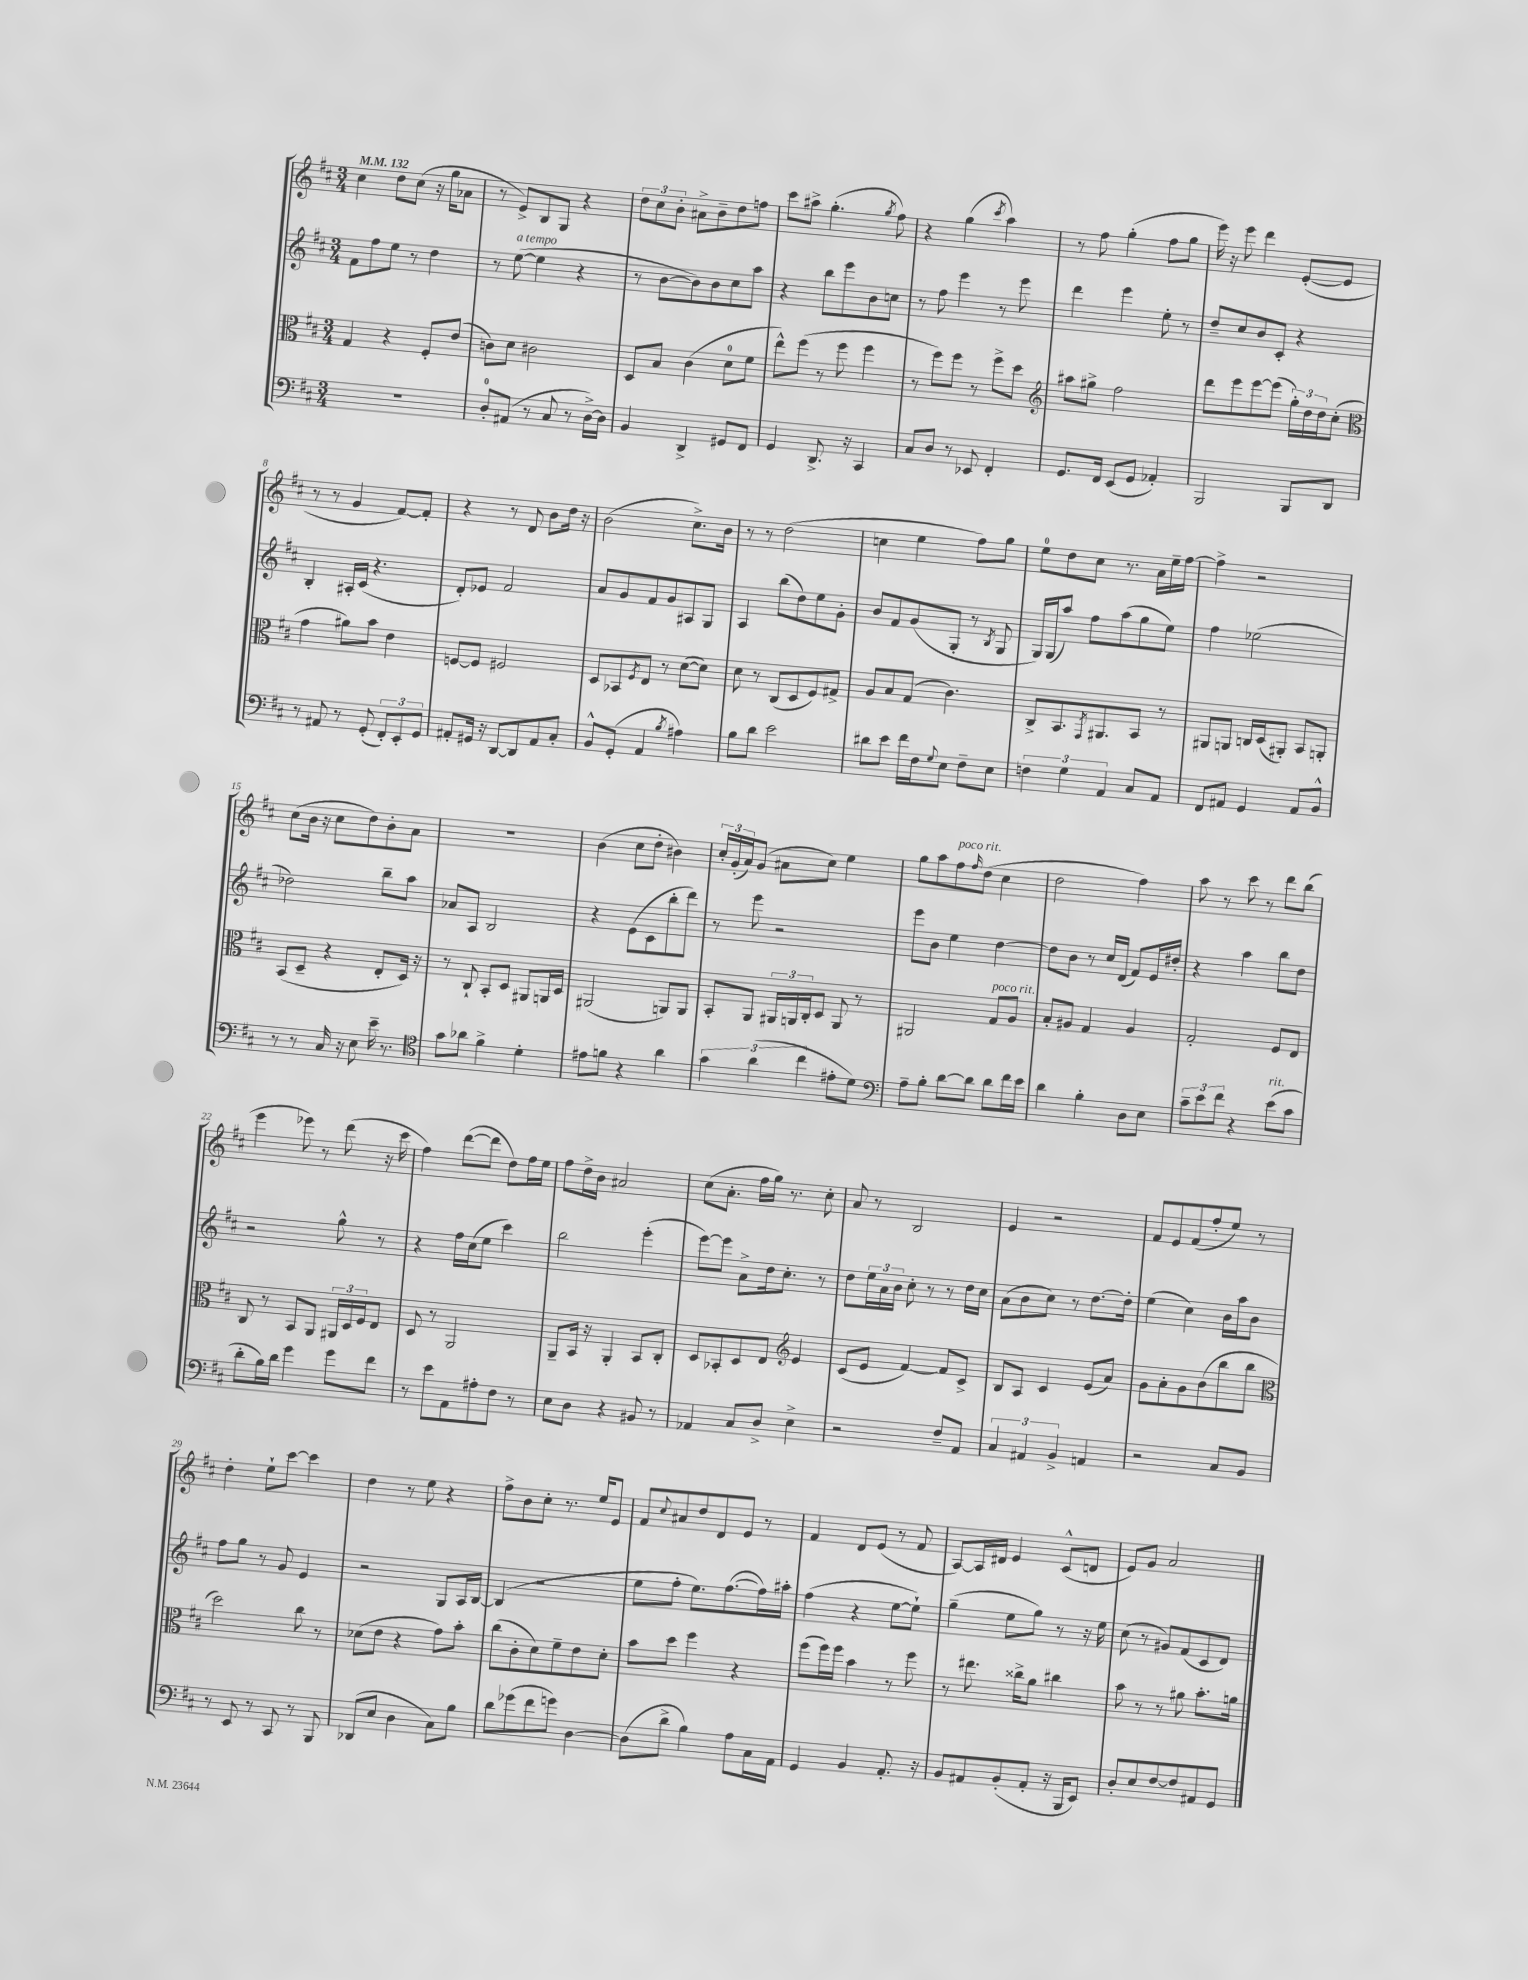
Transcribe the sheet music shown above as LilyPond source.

<<
\new StaffGroup <<
\new Staff = "s0" {
    \clef treble \key d \major \numericTimeSignature \time 3/4 \tempo 4 = 132
    cis''4 d''8 cis''8( r16 g''16 aes'8 |
    r8 e'8->) b8 g8 r4 |
    \tuplet 3/2 { d''8 cis''8 b'8-. } ais'8-> b'8-- d''8 f''8 |
    cis'''8 ais''8-> g''4.-.( \acciaccatura { g''8 } fis''8) |
    r4 g''4( \acciaccatura { cis'''8 } a''4) |
    r8 fis''8 g''4-.( fis''8 g''8 |
    e'''16) r16 e'''8 d'''4 e'8~-.( e'8 |
    r8 r8 g'4 fis'8~) fis'8-. |
    r4 r8 d'8 b'8 d''16 r16 |
    b'2( cis''8.->) b'16 |
    r8 r8 d''2( |
    c''4 e''4 fis''8) g''8 |
    e''8-0 d''8 cis''8 r8. a'16 e''16-- fis''16~ |
    fis''4-> r2 |
    cis''8( b'16 r16 cis''8 d''8) b'8-. a'8 |
    r2. |
    b'4( cis''8 d''8-. bis'4) |
    \tuplet 3/2 { cis''16-. g'16-.( a'16) } g'8( ais'8 cis''8) e''4 |
    g''8 a''8 fis''8^\markup { \italic "poco rit." } \grace { fis''16 } d''8( cis''4 |
    d''2 fis''4) |
    a''8 r8 cis'''8 r8 d'''8 b''8( |
    e'''4 ees'''8) r8 d'''8( r16 cis'''16 |
    fis''4) d'''8~( d'''8 d''8) fis''16 e''16 |
    fis''8 d''16-> b'16 ais'2 |
    cis''8( a'8.-. fis''16 g''16) r8. cis''8-. |
    a'8 r8 b2 |
    e'4 r2 |
    fis'8 e'8 fis'8( fis''8-. e''8) r8 |
    d''4-. e''8-! cis'''8~ cis'''4 |
    d''4 r8 e''8 r4 |
    fis''8-> b'8 cis''8-. r8. e''16 e'8 |
    fis'8 \appoggiatura { cis''8 } ais'8 d''8 d'8 e'8 r8 |
    fis'4 d'8 e'8( r8 fis'8 |
    a8~) a16 dis'16 e'4 cis'8-^( d'8 |
    e'8) g'8 a'2 \bar "|." |
}
\new Staff = "s1" {
    \clef treble \key d \major \numericTimeSignature \time 3/4
    fis'8 fis''8 e''8 r8 d''4 |
    r8 e''8~^\markup { \italic "a tempo" }( e''4 r4 |
    r8 b'8~ b'8) b'8 cis''8 a''8 |
    r4 b''8 e'''8 b'8 c''8 |
    r8 fis''8 e'''4 r8 e'''8 |
    d'''4 e'''4 e''8-. r8 |
    d''8-- cis''8 b'8 cis'8-. r4 |
    b4-. ais16-. cis'16( r4. |
    d'8-.) ees'8 fis'2 |
    a'8 g'8 fis'8 g'8 ais8 g8 |
    a4 b''8( d''8) e''8 g'8-. |
    b'8 fis'8 g'8( g8-. r8 \acciaccatura { b8 } g8 |
    g16) g16( a''8) fis''8 a''8( g''8 e''8) |
    fis''4 ees''2( |
    des''2) b''8-- a''8 |
    aes'8 a8 b2 |
    r4 e'8( cis'8 b''8-. d'''8) |
    r8 e'''8 r2 |
    e'''8 b'8 e''4 d''4~ |
    d''8 b'8 r8 cis''16 d'16( fis'8) e'16 dis''16-. |
    r4 a''4 b''8 d''8 |
    r2 g''8-^ r8 |
    r4 fis''16 cis''16( e''8 cis'''4) |
    b''2 e'''4-.( |
    e'''8~) e'''8 a'8-> d''16 cis''8.-. r8 |
    d''8 \tuplet 3/2 { e''16 a'16 b'16 } cis''8-. r8 r8 d''16 cis''16 |
    a'8( b'8 cis''8) r8 d''8.~ d''16-. |
    e''4( cis''4) b'16 a''16 b'8 |
    fis''8 g''8 r8 g'8 e'4 |
    r2 g8 a16 b16~ |
    b4( r2 |
    e''8 fis''8-. e''8.) fis''8.~( fis''16) ais''16-. |
    fis''4( r4 e''8~ e''8-!) |
    g''4--( e''8 g''8) r8 r16 e''16 |
    cis''8( r8 gis'8) fis'8( cis'8 d'8) \bar "|." |
}
\new Staff = "s2" {
    \clef alto \key d \major \numericTimeSignature \time 3/4
    g4 r4 fis8-. e'8( |
    c'8) d'8 cis'2 |
    d8 b8 cis'4( d'8-0 fis'8 |
    e''8-^) fis''8( r8 fis''8 fis''4 |
    r8 fis''8) fis''8 r8 fis''8-> d''8 |
    \clef treble ais''8 gis''8-> fis''2 |
    d'''8 e'''8 e'''8~ e'''8( \tuplet 3/2 { g''16-.) d''16 d''16 } cis''8-.( |
    \clef alto g'4 ais'8) b'8 e'4 |
    f8~ f8 fis2 |
    d8 bes,8 \acciaccatura { fis8 } e8 r8 d'8~( d'8) |
    d'8 r8 cis8( d8 fis8) gis8-> |
    a8 b8 g8( cis'4.) |
    cis8-> b,8. \acciaccatura { g,8 } ais,8. b,8 r8 |
    ais,8 a,8 c16 d16( ais,8-.) b,8 a,8-. |
    b,8( d8-- r4 e8-. d16) r16 |
    r8 cis8-! b,8-. d8 ais,8 a,16 d16 |
    ais,2( a,8) a,8 |
    b,8-. a,8 \tuplet 3/2 { ais,16 a,16 cis16-. } d8 a,8 r8 |
    ais,2 g8^\markup { \italic "poco rit." } a8 |
    b8-. ais8 g4 ais4 |
    g2-. fis8 e8 |
    cis8 r8 b,8 a,8 \tuplet 3/2 { ais,16 d16 fis16 } e8 |
    d8 r8 a,2 |
    a,8-- b,16 r16 a,4-. b,8 cis8-. |
    d8 bes,8-. d8 e8 \clef treble e'4 |
    cis'8( e'8 fis'4~) fis'8 cis'8-> |
    b8 a8 cis'4 e'8( a'8) |
    g'8 a'8-. g'8 b'8( b''8 b''8 |
    \clef alto d''2) cis''8 r8 |
    des'8( e'8 r4 g'8) b'8-. |
    cis''8( cis'8-. d'8) fis'8-- e'8 d'8-. |
    b'8 d''8 fis''4 r4 |
    fis''8( fis''16) fis''16 b'4 r8 fis''8 |
    r8 eis''8. cisis''16-> a'8 cis''4 |
    b'8 r8 r8 ais'8 b'8.-. a'16 \bar "|." |
}
\new Staff = "s3" {
    \clef bass \key d \major \numericTimeSignature \time 3/4
    R2. |
    d8-0-. ais,8( r8 cis8 r8 d16~->) d16 |
    b,4 d,4-> gis,8 fis,8 |
    g,4 d,8.-> r16 cis,4 |
    cis8 d8 r8 ees,8 fis,4-. |
    g,8. fis,16 e,8( g,8 aes,4-.) |
    b,,2 b,,8 d,8 |
    r8 ais,8 r8 g,8-.( \tuplet 3/2 { fis,8-.) e,8-. g,8 } |
    ais,8-. gis,16 r16 d,8~ d,8 ais,8 cis8-. |
    b,8-^ g,8-.( a,4 \acciaccatura { b8 } ais4) |
    b8 d'8 e'2 |
    dis'8 e'8 fis'16 fis16 \appoggiatura { g8 } e8 fis8-- e8 |
    \tuplet 3/2 { f4 g4 a,4 } cis8 a,8 |
    fis,8 ais,8 g,4 ais,8 b,8-^ |
    r8 r8 cis16 r16 e8 e'16-- r8. |
    \clef tenor g'8 aes'8 fis'4-> d'4-. |
    eis'8 f'8 r4 a'4 |
    \tuplet 3/2 { g'4 a'4( cis''4 } eis'8-. d'8) |
    \clef bass a8-- b8-. d'8~ d'8 d'8 fis'16 e'16 |
    d'4 b4-. d8 e8 |
    \tuplet 3/2 { cis'8-- e'8 fis'8 } r4 e'8^\markup { \italic "rit." }( cis'8 |
    d'8-. b16) d'16 g'4 g'8 fis'8 |
    r8 e'8 a,8 ais8-. fis8 r8 |
    e8 d8 r4 bis,8 r8 |
    aes,4 cis8 d8-> e4-> |
    r2 fis8-- a,8 |
    \tuplet 3/2 { cis4 ais,4 b,4-> } a,4 |
    r2 cis8 b,8 |
    r8 e,8 r8 cis,8 r8 b,,8 |
    des,8( e8 d4 cis8) b8 |
    d'8 ges'8( fis'8 g'8) d4~ |
    d8( d'8-> b4) a8 cis16 a,16 |
    g,4 b,4 a,8.-. r16 |
    b,8 ais,8 b,8-.( ais,8-. r16 b,,16 e,8) |
    d8-. e8 fis8~ fis8 ais,8 g,8 \bar "|." |
}
>>
>>
